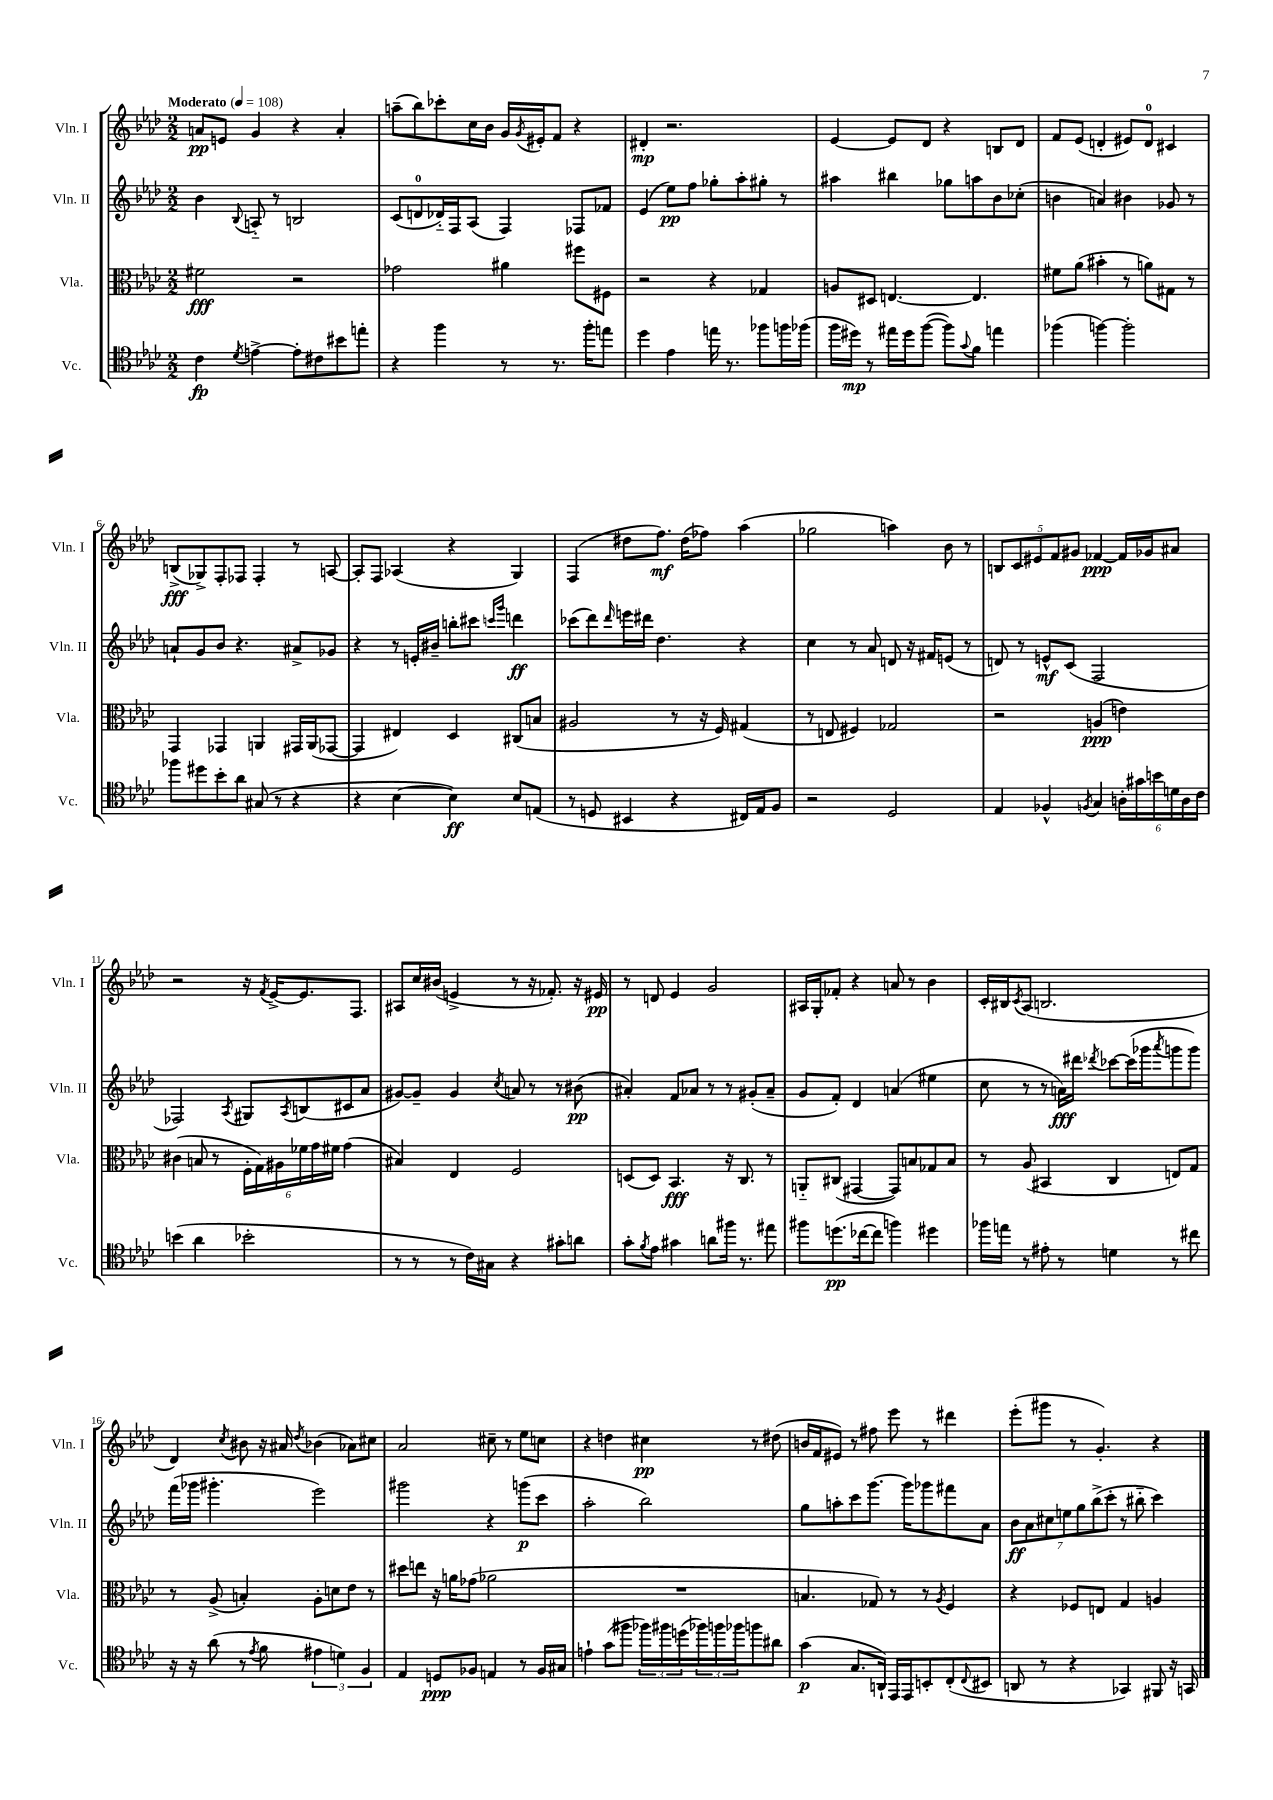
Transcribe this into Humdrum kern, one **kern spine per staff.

**kern	**kern	**kern	**kern
*staff4	*staff3	*staff2	*staff1
*clefC4	*clefC3	*clefG2	*clefG2
*k[b-e-a-d-]	*k[b-e-a-d-]	*k[b-e-a-d-]	*k[b-e-a-d-]
*M2/2	*M2/2	*M2/2	*M2/2
*MM108	*MM108	*MM108	*MM108
4c	2f#	4b-	8a
.	.	.	8e
8qd-	.	8qqB-	.
[4e^	.	8A'~	4g
.	.	8r	.
8e']	2r	2B	4r
8c#	.	.	.
8b#	.	.	4a'
8ee'	.	.	.
=	=	=	=
4r	2g-	(8c	(8aa~
.	.	8d	8bb-)
4ff	.	16d-'~)	8ccc-'
.	.	16F	.
.	.	(8A-	16cc
.	.	.	16b-
8r	4a#	4F)	16g
.	.	.	8qg
.	.	.	16e#'
8.r	.	.	8f
.	8ff#	8F-	4r
16ff'	.	.	.
8ee	8F#	8f-	.
=	=	=	=
4dd-	2r	(4e-	4d#'
4e-	.	8ee-)	2.r
.	.	8ff	.
16ee	4r	8gg-'	.
8.r	.	.	.
.	.	8aa-'	.
8ff-	4G-	8gg#'	.
16ff	.	8r	.
(16ff-	.	.	.
=	=	=	=
16ff	8A	4aa#	[4e-
16dd#)	.	.	.
8r	8D#	.	.
16ee#	[4.E	4bb#	8e-]
16dd#	.	.	.
([8ff	.	.	8d-
8ff])	.	8gg-	4r
8qqg	.	.	.
8f	4.E]	8aa	.
4ee	.	8b-	8B
.	.	(8cc-'	8d-
=	=	=	=
(4ff-	8f#	4b	8f
.	(8a-	.	(8e-
[4ff)	4b#'	4a)	4d'
2ff']	8r	4b#	8e#)
.	8a)	.	8d
.	8G#	8g-	4c#
.	8r	8r	.
=	=	=	=
8ff-	4GG	8a`	(8B^
8dd#	.	8g	8G-^)
8b-'	4GG-	8b-	8F'
8a-	.	4.r	8F-
(8G#	4AA	.	4F-'
8r	.	.	.
4r	16GG#	8a#^	8r
.	(16AA	.	.
.	[8GG-	8g-	[8A
=	=	=	=
4r	4GG-]	4r	8A']
.	.	.	8F
[4B-	4E#)	8r	(4A-
.	.	16e'	.
.	.	16b#~	.
4B-])	4D-	8bb'	4r
.	.	8ccc#	.
.	.	16qqccc	.
.	.	16qqggg	.
8B-	(8C#	4ddd	4G)
(8E	8B	.	.
=	=	=	=
8r	2A#	(8ccc-	(4F
8D	.	8ddd-)	.
.	.	16qqddd-	.
4BB#	.	16eee	8dd#
.	.	16ddd#	.
.	.	4.dd-	8.ff)
4r	8r	.	.
.	.	.	(16dd#
.	16r	.	8ff-)
.	16F)	.	.
16C#)	(4G#	4r	(4aa-
16E-	.	.	.
8F	.	.	.
=	=	=	=
2r	8r	4cc	2gg-
.	8E	.	.
.	4F#)	8r	.
.	.	8a-	.
2D-	2G-	8d	4aa)
.	.	16r	.
.	.	16f#	.
.	.	(8e	8b-
.	.	8r	8r
=	=	=	=
4E-	2r	8d)	10B
.	.	.	10c
.	.	8r	.
.	.	.	10e#
4F-^^	.	8e^^	.
.	.	.	10f
.	.	(8c	.
.	.	.	10g#
8qF	.	.	.
4G	(4A	2F	[4f-
24A'	4e)	.	16f-]
24g#	.	.	.
.	.	.	16g-
24b	.	.	.
24d	.	.	8a#
24A	.	.	.
24c	.	.	.
=	=	=	=
(4b	(4c#	2F-)	2r
4a-	8B	.	.
.	8r	.	.
.	.	8qA-	.
2b-'	24F'	8G#	16r
.	24G)	.	.
.	.	.	8qf
.	.	.	[16e-^
.	24A#	.	.
.	.	8qA-	.
.	24f-	(8B	8.e-]
.	24g	.	.
.	24f#	.	.
.	(4g	8c#	.
.	.	.	8.F
.	.	8a-	.
=	=	=	=
8r	4B#)	[8g#)	8A#
8r	.	8g#~]	16cc
.	.	.	(16b#
8r	4E-	4g#	4e^
16c)	.	.	.
16G#	.	.	.
.	.	8qcc	.
4r	2F	8a	8r
.	.	8r	16r
.	.	.	8.f-')
8g#'	.	8r	.
8a	.	(8b#	16r
.	.	.	16e#
=	=	=	=
8g'	(8D	4a#')	8r
8qf	.	.	.
8e-	8D)	.	8d
4g#	4.BB-	8f	4e-
.	.	8a-	.
8a	.	8r	2g
16ff#	16r	8r	.
8.r	8.C	.	.
.	.	(8g#'	.
8ee#	8r	8a-~	.
=	=	=	=
8ff#	8AA'~	8g	16A#
.	.	.	16G'
(8.dd	(8C#	8f')	8f-'
.	[4GG#	4d-	4r
[16cc-	.	.	.
8cc-]	.	.	.
4ff)	8GG#])	(4a	8a
.	8B	.	8r
4dd#	8G-	4ee#	4b-
.	8B	.	.
=	=	=	=
16ff-	8r	8cc	16c'
16ee	.	.	16B#
.	.	.	8qc
8r	(8A-	8r	(8A-
8e#'	4BB#	8r	2.B
8r	.	16a)	.
.	.	16ddd#	.
.	.	8qddd-	.
4d	4C	[8ccc-	.
.	.	(16ccc-]	.
.	.	16ggg-	.
.	.	8qaaa-	.
8r	8E)	8ggg	.
8cc#	8G	8ggg)	.
=	=	=	=
16r	8r	(16fff	4d-)
16r	.	16ggg-	.
(8a-	(8A-^	4.ggg#'	.
.	.	.	8qcc
8r	4B')	.	8b#
8qe-	.	.	.
8f	.	.	16r
.	.	.	16a#
.	.	.	8qdd-
6e#	8A-'	2eee-)	(4b-
.	8d	.	.
6d)	.	.	.
.	8e-	.	8a-)
6F	.	.	.
.	8r	.	8cc#
=	=	=	=
4E-	8dd#	2ggg#	2a-
.	8ee	.	.
8D	16r	.	.
.	16a	.	.
8F-	(8g-	.	.
4E	2a-	4r	8cc#~
.	.	.	8r
8r	.	(8ggg	8ee-
16F-	.	8ccc	8cc
16G#	.	.	.
=	=	=	=
4e`	1r	2aa-'	4r
(8g	.	.	4dd
8ff#	.	.	.
24ff-)	.	2bb-)	4cc#
24ff#	.	.	.
(24dd	.	.	.
24ff-)	.	.	.
24ff	.	.	.
24ff-	.	.	.
8ff	.	.	8r
8a#	.	.	(8dd#
=	=	=	=
(4g	4.B	8gg	16b
.	.	.	16f
.	.	8aa'	8e#)
8.G	.	8ccc	8r
.	8G-)	[8.ggg	8ff#
16AA`)	.	.	.
16EE-	8r	.	8eee-
16EE-	.	16ggg]	.
8BB'	8r	8ggg-	8r
.	8qA-	.	.
(8C'	4F	8fff#	4ddd#
8qqC	.	.	.
8BB#	.	8a-	.
=	=	=	=
8AA	4r	14b-	(8eee-'
.	.	14a-	.
8r	.	.	8ggg#
.	.	14cc#	.
.	.	14ee	.
4r	8F-	.	8r
.	.	14gg	.
.	.	(14bb-^	.
.	8E	.	4.g')
.	.	14ccc'	.
4GG-)	4G	8r	.
.	.	8bb#'~	.
8FF#	4A	4ccc)	4r
16r	.	.	.
16GG	.	.	.
==	==	==	==
*-	*-	*-	*-
